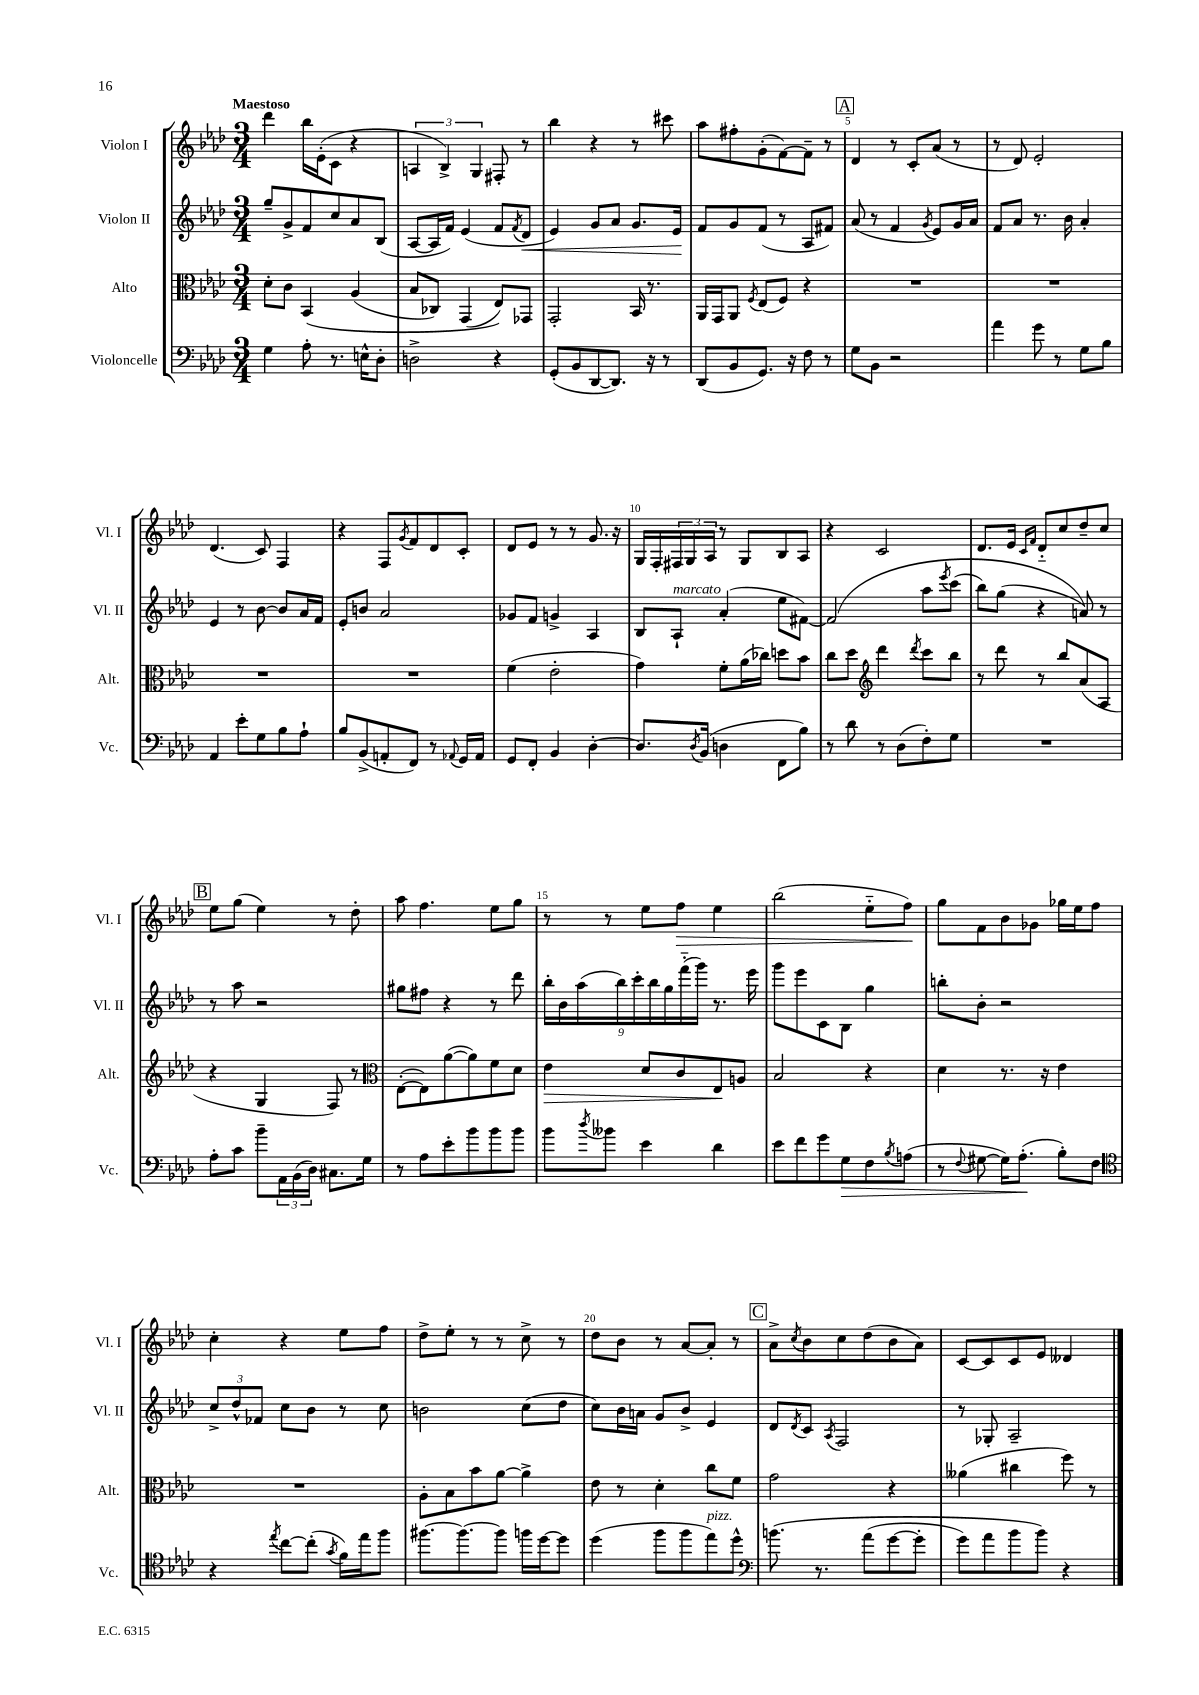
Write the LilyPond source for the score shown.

<<
\new StaffGroup <<
\new Staff = "s0" \with { instrumentName = "Violon I" shortInstrumentName = "Vl. I" } {
    \clef treble \key aes \major \numericTimeSignature \time 3/4 \tempo "Maestoso"
    des'''4 bes''16 ees'16-.( c'8 r4 |
    \tuplet 3/2 { a4 bes4->) g4 } fis8-. r8 |
    bes''4 r4 r8 cis'''8 |
    aes''8 fis''8-. g'8-.( f'8~) f'8-- r8 |
    \mark \markup { \box "A" } des'4 r8 c'8-. aes'8( r8 |
    r8 des'8) ees'2-. |
    des'4.( c'8) f4 |
    r4 f8 \acciaccatura { g'8 } f'8 des'8 c'8-. |
    des'8 ees'8 r8 r8 g'8. r16 |
    g16 f16-. \tuplet 3/2 { fis16 g16 aes16 } r8 g8 bes8 aes8 |
    r4 c'2 |
    des'8. ees'16 \grace { c'16 f'16 } des'8-_ c''8 des''8-- c''8 |
    \mark \markup { \box "B" } ees''8 g''8( ees''4) r8 des''8-. |
    aes''8 f''4. ees''8 g''8 |
    r8 r8 ees''8 f''8\> ees''4 |
    bes''2( ees''8-_ f''8\!) |
    g''8 f'8 bes'8 ges'8 ges''16 ees''16 f''8 |
    c''4-. r4 ees''8 f''8 |
    des''8-> ees''8-. r8 r8 c''8-> r8 |
    des''8 bes'8 r8 aes'8~ aes'8-. r8 |
    \mark \markup { \box "C" } aes'8-> \acciaccatura { c''8 } bes'8 c''8 des''8( bes'8 aes'8) |
    c'8~ c'8 c'8 ees'8 deses'4 \bar "|." |
}
\new Staff = "s1" \with { instrumentName = "Violon II" shortInstrumentName = "Vl. II" } {
    \clef treble \key aes \major \numericTimeSignature \time 3/4
    g''8-- g'8-> f'8 c''8 aes'8 bes8( |
    aes8~ aes16 f'16) ees'4( f'8 \acciaccatura { f'8 } des'8\< |
    ees'4) g'8 aes'8 g'8. ees'16\! |
    f'8 g'8 f'8( r8 aes8 fis'8) |
    \mark \markup { \box "A" } aes'8( r8 f'4 \acciaccatura { g'8 } ees'8) g'16 aes'16 |
    f'8 aes'8 r8. bes'16 aes'4-. |
    ees'4 r8 bes'8~ bes'8 aes'16 f'16 |
    ees'8-. b'8 aes'2 |
    ges'8 f'8 g'4-> aes4 |
    bes8 aes8-!^\markup { \italic "marcato" } aes'4-.( ees''8 fis'8~) |
    fis'2\( aes''8 \acciaccatura { ees'''8 } c'''8( |
    bes''8) g''8( r4 a'8)\) r8 |
    \mark \markup { \box "B" } r8 aes''8 r2 |
    gis''8 fis''8 r4 r8 des'''8 |
    \tuplet 9/8 { bes''16-. bes'16 aes''16( bes''16) c'''16-. bes''16 g''16 f'''16-_( g'''16) } r8. ees'''16 |
    g'''8 ees'''8 c'8 bes8 g''4 |
    b''8-. bes'8-. r2 |
    \tuplet 3/2 { c''8-> des''8-^ fes'8 } c''8 bes'8 r8 c''8 |
    b'2 c''8( des''8 |
    c''8) bes'16 a'16 g'8 bes'8-> ees'4 |
    \mark \markup { \box "C" } des'8 \acciaccatura { des'8 } c'8 \acciaccatura { aes8 } f2 |
    r8 ges8-. aes2-- \bar "|." |
}
\new Staff = "s2" \with { instrumentName = "Alto" shortInstrumentName = "Alt." } {
    \clef alto \key aes \major \numericTimeSignature \time 3/4
    des'8-. c'8 bes,4\( aes4( |
    bes8 ces8) g,4( ees8)\) ges,8 |
    g,2-. bes,16 r8. |
    aes,16 g,16 aes,8 \acciaccatura { f8 } ees8( f8) r4 |
    \mark \markup { \box "A" } R2. |
    R2. |
    R2. |
    R2. |
    f'4( ees'2-. |
    g'4) f'8-. aes'16( ces''16) d''8 bes'8 |
    c''8 des''8 \clef treble des'''4 \acciaccatura { des'''8 } c'''8 bes''8 |
    r8 des'''8 r8 bes''8 aes'8( aes8 |
    \mark \markup { \box "B" } r4 g4 f8) r8 |
    \clef alto ees8~-.( ees8) aes'8~( aes'8) f'8 des'8 |
    ees'4\> des'8 c'8 ees8\! a8 |
    bes2 r4 |
    des'4 r8. r16 ees'4 |
    R2. |
    aes8-. bes8 bes'8 aes'8~ aes'4-> |
    ees'8 r8 des'4-. c''8 f'8 |
    \mark \markup { \box "C" } g'2 r4 |
    aeses'4( cis''4 f''8) r8 \bar "|." |
}
\new Staff = "s3" \with { instrumentName = "Violoncelle" shortInstrumentName = "Vc." } {
    \clef bass \key aes \major \numericTimeSignature \time 3/4
    g4 aes8-. r8. e16-^ des8-. |
    d2-> r4 |
    g,8-.( bes,8 des,8~ des,8.) r16 r8 |
    des,8( bes,8 g,8.) r16 f8 r8 |
    \mark \markup { \box "A" } g8 bes,8 r2 |
    aes'4 g'8 r8 g8 bes8 |
    aes,4 ees'8-. g8 bes8 aes8-! |
    bes8 bes,8->( a,8-. f,8) r8 \appoggiatura { aes,8 } g,16 aes,16 |
    g,8 f,8-. bes,4 des4~-. |
    des8. \acciaccatura { des8 } bes,16( d4 f,8 bes8) |
    r8 des'8 r8 des8( f8-.) g8 |
    R2. |
    \mark \markup { \box "B" } aes8-. c'8 bes'8-- \tuplet 3/2 { aes,16 bes,16( des16) } cis8. g16 |
    r8 aes8 ees'8-. bes'8 bes'8 bes'8 |
    bes'8 \acciaccatura { des''8 } beses'8 ees'4 des'4 |
    ees'8 f'8 g'8 g8\> f8 \acciaccatura { bes8 } a8( |
    r8 \appoggiatura { f8 } gis8~ gis16) aes8.-.\!( bes8-.) f8 |
    \clef tenor r4 \acciaccatura { ees''8 } c''8~ c''8-.( \acciaccatura { g'8 } f'16) ees''16 f''8 |
    fis''8.~ fis''8.~ fis''8 f''16 des''16~ des''8 |
    des''4( f''8 f''8 ees''8^\markup { \italic "pizz." }) des''8-^ |
    \mark \markup { \box "C" } \clef bass b'8.\( r8. aes'8( g'8~ g'8-. |
    g'8) aes'8 bes'8 bes'8\) r4 \bar "|." |
}
>>
>>
\layout { \context { \Score \override BarNumber.break-visibility = ##(#f #t #t) barNumberVisibility = #(every-nth-bar-number-visible 5) } }
